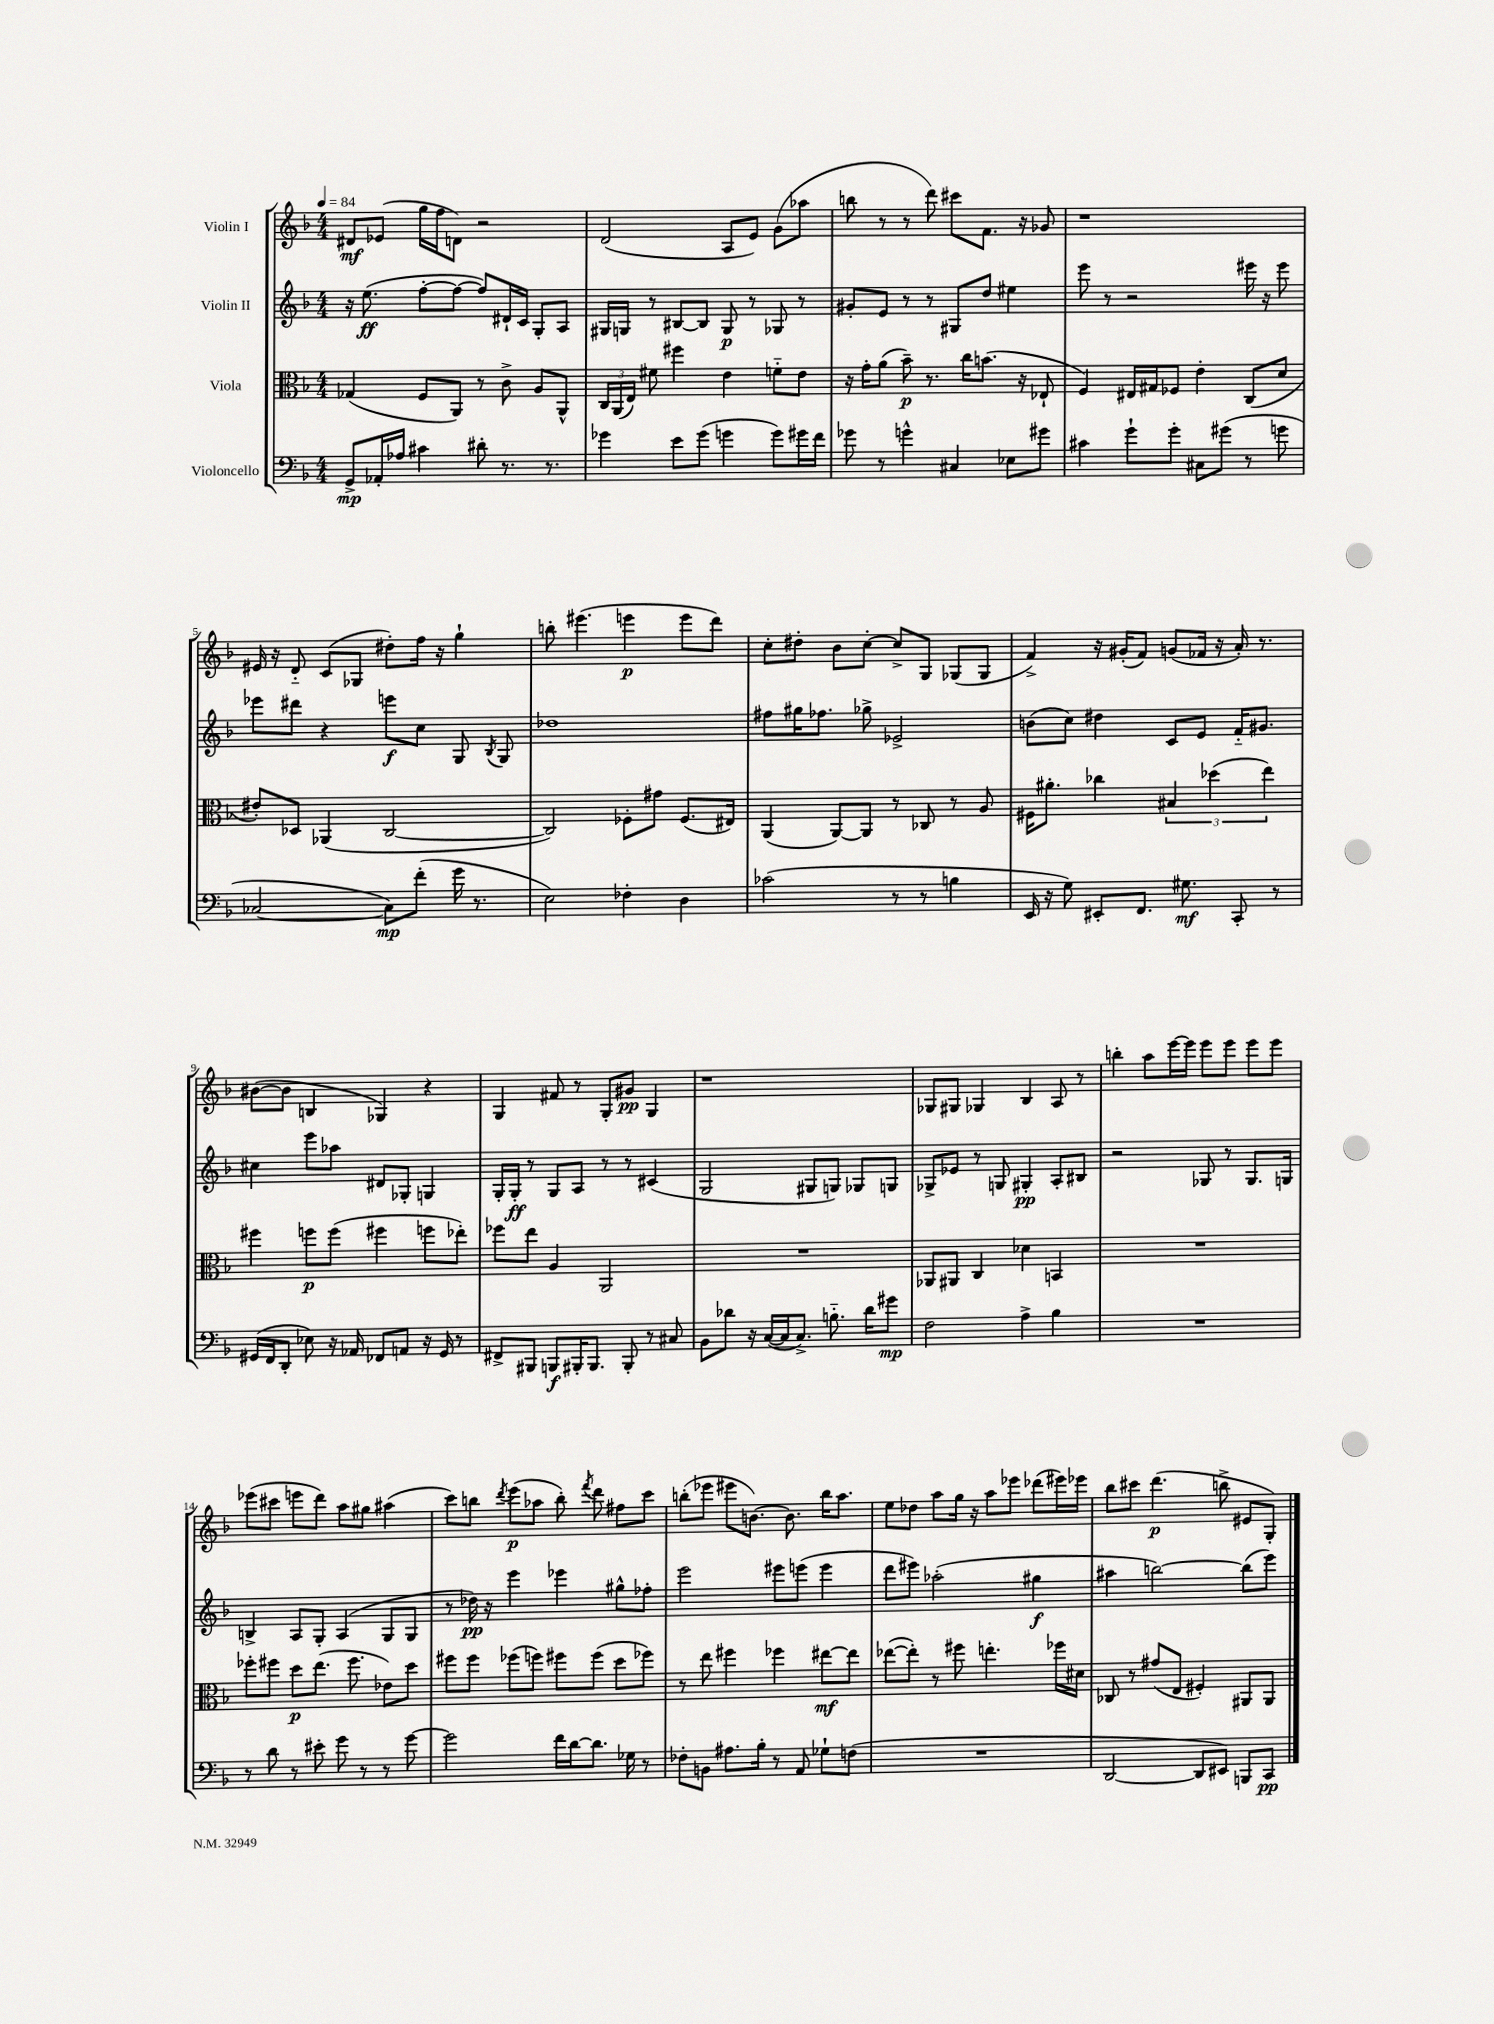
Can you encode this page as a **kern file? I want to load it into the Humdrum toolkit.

**kern	**kern	**kern	**kern
*staff4	*staff3	*staff2	*staff1
*clefF4	*clefC3	*clefG2	*clefG2
*k[b-]	*k[b-]	*k[b-]	*k[b-]
*M4/4	*M4/4	*M4/4	*M4/4
*MM84	*MM84	*MM84	*MM84
8GG^	(4G-	16r	8d#
.	.	(8.ee	.
16AA-'	.	.	(8e-
16A-	.	.	.
4c#	8F	[8ff'	16gg
.	.	.	16ff
.	8AA)	8ff_	8d)
8d#'	8r	8ff])	2r
8.r	8c^	16d#`	.
.	.	16c	.
.	8A	8G'	.
8.r	.	.	.
.	8AA^^	8A	.
=	=	=	=
4g-	24C	16G#	(2d
.	(24AA	.	.
.	.	16G	.
.	24E)	.	.
.	8f#	8r	.
8e	4ff#	[8B#	.
(8g-	.	8B#]	.
4g	4e	8G	8A
.	.	8r	8e)
8g)	8f'~	8G-	(8g
16g#	8e	8r	8aa-
16f	.	.	.
=	=	=	=
8g-	16r	8g#'	8bb
.	16g'	.	.
8r	(8a	8e	8r
4g^^	8b-~)	8r	8r
.	8.r	8r	8ddd)
4C#	.	8G#	8ccc#
.	16cc	.	.
.	(8.b	8dd	8.f
8E-	.	4ee#	.
.	16r	.	16r
8g#	8E-`	.	8g-
=	=	=	=
4c#	4F)	8eee	1r
.	.	8r	.
8g`	16E#	2r	.
.	16G#	.	.
8g'	8F-	.	.
8C#	4e'	.	.
(8g#	.	.	.
8r	(8C	16eee#	.
.	.	16r	.
8g	8d	8eee#	.
=	=	=	=
[2C-	8e#')	8eee-	16e#
.	.	.	16r
.	8D-	8ddd#	8d'~
.	(4AA-	4r	(8c
.	.	.	8G-
8C-])	[2C	8eee	8dd#')
(8f'	.	8cc	16ff
.	.	.	16r
16g	.	8G	4gg`
8.r	.	.	.
.	.	8qB-	.
.	.	8G	.
=	=	=	=
2E)	2C])	1dd-	8bb'
.	.	.	(4.eee#
4F-'	8F-'	.	4eee
.	8g#	.	.
4D	(8.F-	.	8eee
.	.	.	8ddd)
.	16E#)	.	.
=	=	=	=
(2c-	(4AA	8ff#	8cc'
.	.	16gg#	8dd#'
.	.	8.ff-	.
.	[8AA)	.	8b-
.	8AA]	8gg-^	[8cc'
8r	8r	2e-^	8cc^]
8r	8C-	.	8G
4B	8r	.	(8G-
.	8A	.	8G-
=	=	=	=
16EE	16F#	(8b	4f^)
16r	8.a#'	.	.
8G)	.	8cc)	.
8EE#'	4cc-	4dd#	16r
.	.	.	(16g#'
8.FF	.	.	8f)
.	6B#	8c	(8g
8.G#	.	.	.
.	.	8e	16f-
.	(6dd-	.	.
.	.	.	16r
8CC'	.	16f'~	16a')
.	.	8.g#	8.r
.	6ee)	.	.
8r	.	.	.
=	=	=	=
(16GG#	4ff#	4cc#	([8b#
16FF	.	.	.
8DD'	.	.	8b#]
8E-)	8ff	8eee	4B
16r	(8ff	8aa-	.
16AA-	.	.	.
8FF-	4ff#	8d#	4G-)
8AA	.	8G-'	.
16r	8ff	4G	4r
16GG#	.	.	.
8r	8ee-')	.	.
=	=	=	=
8FF#^	8ff-	16G'	4G
.	.	16G'	.
8BBB#	8ee	8r	.
8BBB	4A	8G	8f#
16BBB#'	.	8A	8r
8.BBB#	.	.	.
.	2AA	8r	8G'
8BBB#'	.	8r	8g#
8r	.	(4c#	4G
8C#	.	.	.
=	=	=	=
8BB-	1r	2G	1r
8d-	.	.	.
16r	.	.	.
([16C	.	.	.
16C]	.	.	.
8.C^)	.	.	.
.	.	8G#	.
8.B'~	.	8G)	.
.	.	8G-	.
16d-	.	.	.
8g#	.	8G	.
=	=	=	=
2F	8AA-	8G-^	8G-
.	8AA#	8e-	8G#
.	4C	8r	4G-
.	.	8G	.
4A^	4d-	4G#'	4B-
4B-	4BB	8A'	8A
.	.	8B#	8r
=	=	=	=
1r	1r	2r	4bb'
.	.	.	8aa
.	.	.	[16eee
.	.	.	16eee]
.	.	8G-	8eee
.	.	8r	8eee
.	.	8.G-	8eee
.	.	.	8eee
.	.	16G	.
=	=	=	=
8r	8ff-'	4B^	(8eee-
8d	8ff#	.	8ccc#
8r	8dd	8A	8eee
8e#'	(8.ee	8G'	8ddd)
8g	.	(4A	8aa
.	8.ff#	.	.
8r	.	.	8gg#
8r	8e-)	8G	(4aa#
[8g	8dd	8G	.
=	=	=	=
2g]	8ff#	8r	8ccc)
.	8ff#	16dd-)	8bb
.	.	16r	.
.	.	.	8qddd
.	(8ff-	4eee	(8eee
.	8ff)	.	8aa-
16f	8ff#	4eee-	8bb')
[16d	.	.	.
.	.	.	8qfff
8.d]	(8ff#	.	8ddd
.	8dd	8gg#^^	8ff#
16G-	.	.	.
8r	8ff-)	8ff-'	8ccc
=	=	=	=
8F-'	8r	2eee	(8bb'
8BB	8ee	.	8eee-
8.A#	4ff#	.	8eee#
.	.	.	[8.b)
16B-'	.	.	.
8r	4ff-	8eee#	.
.	.	.	8.b]
8AA	.	(8eee	.
8G-`	[8ee#	4eee	16bb
.	.	.	8.aa
(8F	8ee#]	.	.
=	=	=	=
1r	([8ee-	8ddd	8ee
.	8ee-'])	8eee#)	8dd-
.	8r	(2aa-'	8aa
.	8ff#	.	16gg
.	.	.	16r
.	4.ee'	.	8aa
.	.	.	8eee-
.	.	4gg#	(8ddd-
.	16ff-	.	16eee#)
.	16d#	.	16eee-
=	=	=	=
[2DD	8C-	4aa#	8bb-
.	8r	.	8ccc#
.	(8g#	[2bb)	(4.ddd
.	8E	.	.
8DD]	4F#')	.	.
8EE#)	.	.	8bb^
8BBB	8AA#	(8bb]	8e#
8CC	8AA#	8eee)	8G')
==	==	==	==
*-	*-	*-	*-
